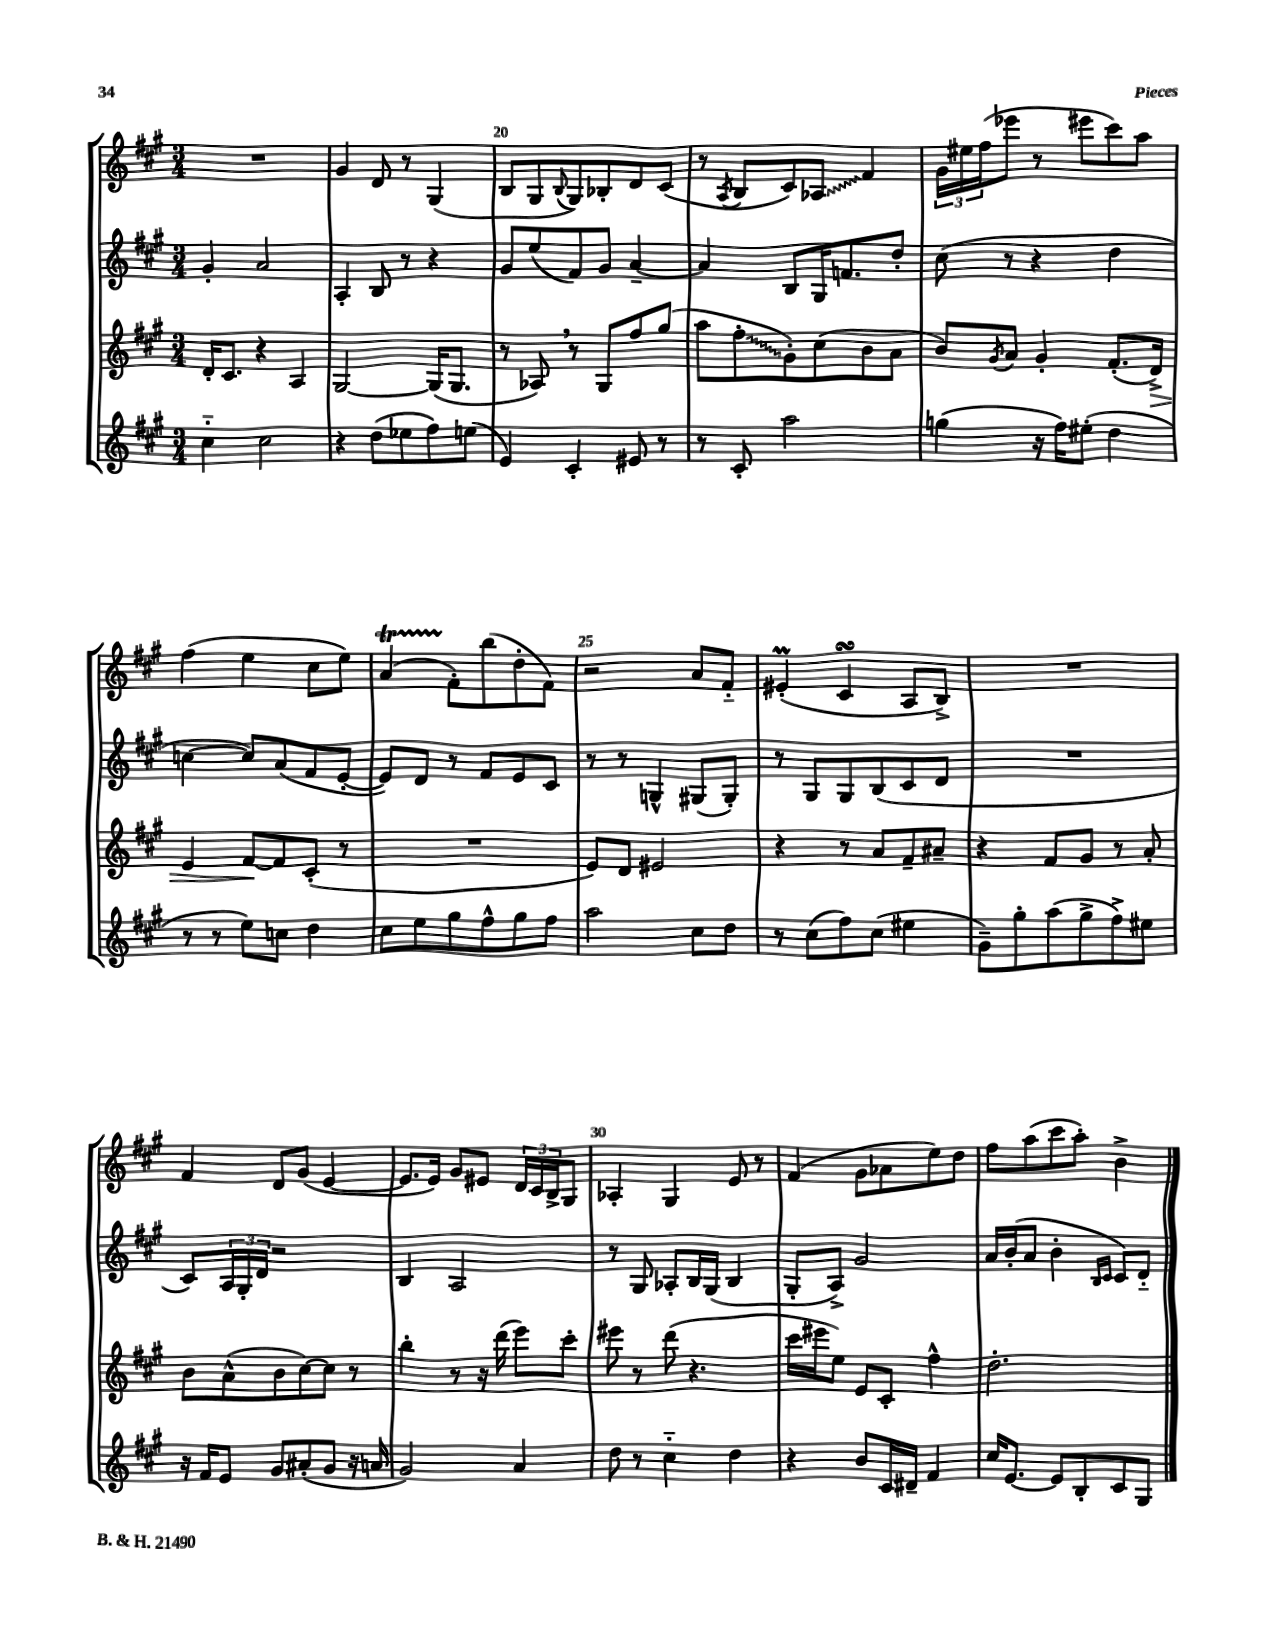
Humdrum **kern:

**kern	**kern	**kern	**kern
*staff4	*staff3	*staff2	*staff1
*clefG2	*clefG2	*clefG2	*clefG2
*k[f#c#g#]	*k[f#c#g#]	*k[f#c#g#]	*k[f#c#g#]
*M3/4	*M3/4	*M3/4	*M3/4
4cc#'~	16d'	4g#'	2.r
.	8.c#	.	.
2cc#	4r	2a	.
.	4A	.	.
=	=	=	=
4r	[2G#	4A'	4g#
(8dd	.	8B	8d
8ee-	.	8r	8r
8ff#)	(16G#]	4r	(4G#
.	8.G#	.	.
(8ee	.	.	.
=	=	=	=
4e)	8r	8g#	8B
.	8A-)	(8ee	8G#
.	.	.	8qqB
4c#'	8r	8f#)	8G#)
.	8G#	8g#	8B-'
8e#	8ff#	[4a~	8d
8r	(8gg#	.	(8c#
=	=	=	=
8r	8aa	4a]	8r
.	.	.	8qA
8c#'	8ff#'	.	8B
2aa	8g#')	8B	8c#)
.	(8cc#	16G#	8A-
.	.	8.f	.
.	8b	.	4f#
.	8a	8dd'	.
=	=	=	=
(4gg	8b)	(8cc#	24g#
.	.	.	24ee#
.	.	.	(24ff#
.	8qg#	.	.
.	8a	8r	8eee-
16r	4g#'	4r	8r
16ff#)	.	.	.
(8ee#'	.	.	8eee#
4dd	(8.f#'	4dd	8ccc#)
.	.	.	8aa
.	16d^)	.	.
=	=	=	=
8r	4e	[4cc	(4ff#
8r	.	.	.
8ee)	[8f#	8cc])	4ee
8cc	8f#]	(8a	.
4dd	(8c#'	8f#	8cc#
.	8r	[8e'	8ee)
=	=	=	=
8cc#	2.r	8e])	(4a
8ee	.	8d	.
8gg#	.	8r	8f#')
8ff#^^	.	8f#	(8bb
8gg#	.	8e	8dd'
8ff#	.	8c#	8f#)
=	=	=	=
2aa	8e)	8r	2r
.	8d	8r	.
.	2e#	4G^^	.
8cc#	.	(8G#	8a
8dd	.	8G#')	8f#'~
=	=	=	=
8r	4r	8r	(4e#'
(8cc#	.	8G#	.
8ff#)	8r	8G#	4c#
(8cc#	8a	(8B	.
4ee#	8f#~	8c#	8A
.	8a#~	8d	8B^)
=	=	=	=
8g#~)	4r	2.r	2.r
8gg#'	.	.	.
(8aa	8f#	.	.
8gg#^	8g#	.	.
8ff#^)	8r	.	.
8ee#	8a'	.	.
=	=	=	=
16r	8b	8c#)	4f#
16f#	.	.	.
8e	(8a^^	24A	.
.	.	24G#'	.
.	.	24d	.
8g#	8b	2r	8d
(8a#'	[8cc#)	.	(8g#
8g#	8cc#]	.	[4e
16r	8r	.	.
16a	.	.	.
=	=	=	=
2g#)	4bb'	4B	8.e]
.	.	.	16e)
.	8r	2A	8g#
.	16r	.	8e#
.	(16ddd	.	.
4a	8eee)	.	24d
.	.	.	24c#
.	.	.	24B^
.	8ccc#'	.	8G#
=	=	=	=
8dd	8eee#	8r	4A-'
8r	8r	8G#	.
4cc#'~	(8ddd	8A-'	4G#
.	4.r	16B	.
.	.	(16G#	.
4dd	.	4B	8e
.	.	.	8r
=	=	=	=
4r	16ccc#	8G#'	(4f#
.	16eee#	.	.
.	8ee)	8A^)	.
8b	8e	2g#	8g#
16c#	8c#'	.	8a-
16d#~	.	.	.
4f#	4ff#^^	.	8ee)
.	.	.	8dd
=	=	=	=
16cc#	2.dd'	16a	8ff#
[8.e	.	(16b'	.
.	.	8a	(8aa
8e]	.	4b'	8ccc#
8B'	.	.	8aa')
.	.	16qqB	.
.	.	16qqc#	.
8c#	.	8c#)	4b^
8G#	.	8d'~	.
==	==	==	==
*-	*-	*-	*-
